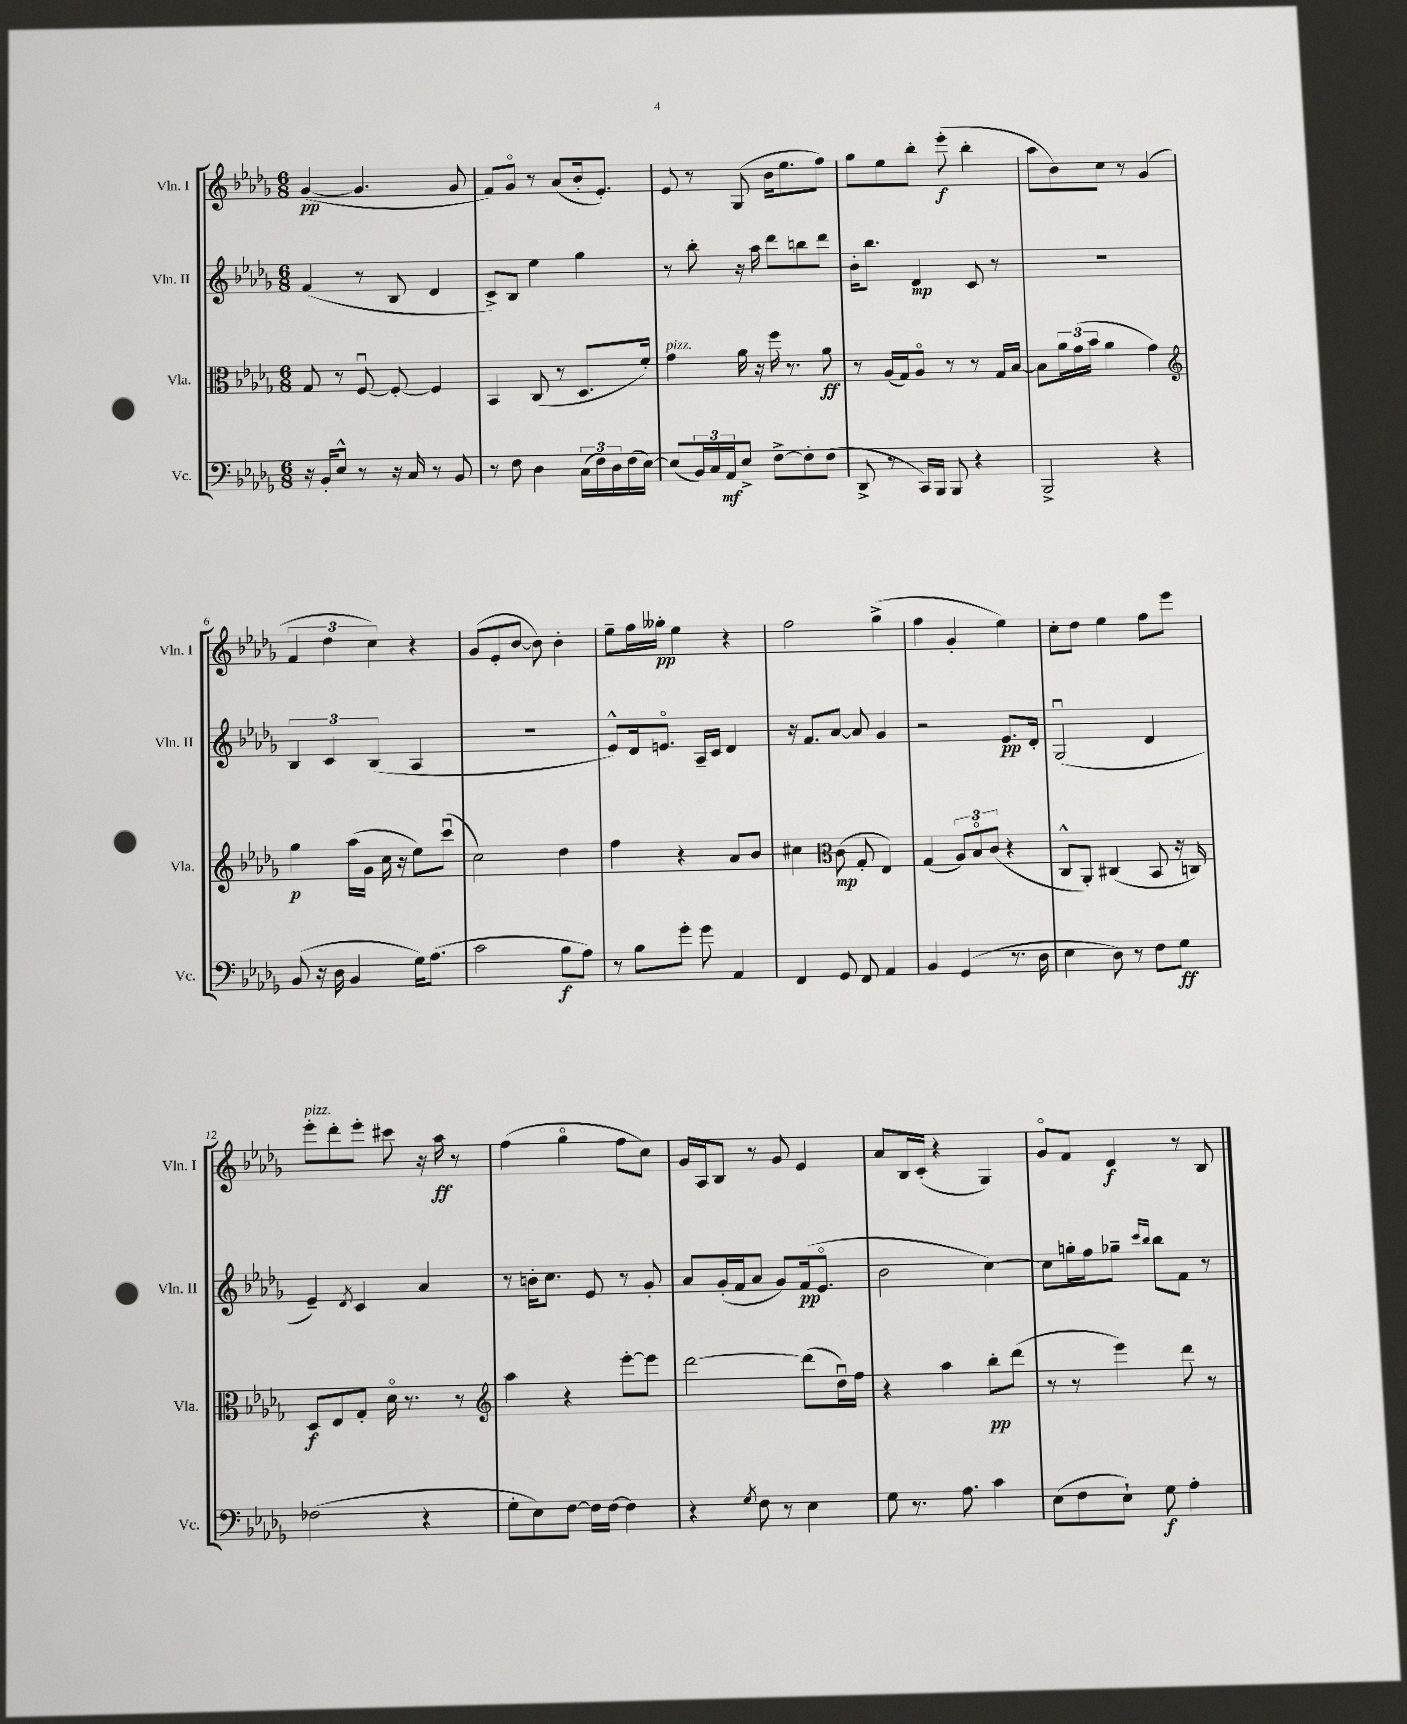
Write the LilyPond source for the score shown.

<<
\new StaffGroup <<
\new Staff = "s0" \with { instrumentName = "Vln. I" shortInstrumentName = "Vln. I" } {
    \clef treble \key des \major \numericTimeSignature \time 6/8
    ges'4~\pp( ges'4. ges'8 |
    f'8) ges'8\flageolet r8 aes'8( bes'16-. ees'8.-.) |
    ees'8 r8 ges8( bes'16 ees''8. f''8) |
    ges''8 ees''8 bes''8-. ees'''8-.\f( bes''4-. |
    aes''8 bes'8) c''8 r8 ges'4( |
    \tuplet 3/2 { f'4 des''4 c''4) } r4 |
    ges'8( ees'8-. bes'8~ bes'8) bes'4-. |
    ees''8-- f''16 geses''16-.\pp ees''4 r4 |
    f''2 ges''4->( |
    f''4 ges'4-. ees''4) |
    c''8-. des''8 ees''4 f''8 ees'''8 |
    ees'''8-.^\markup { \italic "pizz." } des'''8-. ees'''8-. cis'''8 r16 aes''16\ff r8 |
    f''4( ges''4\flageolet f''8 c''8) |
    ges'16 aes16 bes8 r8 ges'8 ees'4 |
    aes'8 bes16 c'16-.( r4 ges4) |
    ges'8\flageolet f'8 des'4\f r8 bes8 \bar "|." |
}
\new Staff = "s1" \with { instrumentName = "Vln. II" shortInstrumentName = "Vln. II" } {
    \clef treble \key des \major \numericTimeSignature \time 6/8
    f'4( r8 bes8 des'4 |
    c'8->) bes8 ees''4 ges''4 |
    r8 bes''8-. r16 aes''16 des'''8 b''8 des'''8 |
    bes'16-. bes''8. des'4\mp c'8 r8 |
    R2. |
    \tuplet 3/2 { bes4 c'4 bes4( } aes4 |
    R2. |
    ees'8-^) des'16 e'8.\flageolet aes16-- c'16 des'4 |
    r16 f'8. aes'8~ aes'8 ges'4 |
    r2 ees'8.\pp des'16-. |
    ges2\downbow( des'4 |
    ees'4--) \acciaccatura { des'8 } c'4 aes'4 |
    r8 b'16-. c''8. ees'8 r8 ges'8-. |
    aes'8 ges'16-.( f'16 aes'8 ges'8) f'16\pp( ees'8.\flageolet |
    bes'2 c''4~) |
    c''8 g''16-. f''16 ges''8-- \grace { c'''16 bes''16 } bes''8 f'8 r8 \bar "|." |
}
\new Staff = "s2" \with { instrumentName = "Vla." shortInstrumentName = "Vla." } {
    \clef alto \key des \major \numericTimeSignature \time 6/8
    ges8 r8 f8~\downbow f8~-. f4 |
    bes,4 c8( r8 des8. f'16-.) |
    ges'4^\markup { \italic "pizz." } aes'16 r16 f''16 r8. aes'8\ff |
    r8 aes16( ges16) aes8\flageolet r8 r8 ges16 bes16~ |
    bes8 \tuplet 3/2 { aes'16 ges'16( bes'16 } aes'4 ges'4) |
    \clef treble ges''4\p aes''16( ges'16 c''16 r16 ees''8) c'''8\downbow( |
    c''2) des''4 |
    f''4 r4 aes'8 bes'8 |
    cis''4 \clef alto c'8\mp( ges8-. ees4) |
    ges4( \tuplet 3/2 { aes8) bes8\flageolet c'8( } r4 |
    c8-^ aes,8-.) cis4( bes,8 r16 c16) |
    des8\f ees8 ges8-. des'16\flageolet r8. r8 |
    \clef treble aes''4 r4 ees'''8~-. ees'''8 |
    des'''2~ des'''8( des''16\downbow) f''16 |
    r4 aes''4 bes''8-.\pp des'''8( |
    r8 r8 ees'''4) des'''8 r8 \bar "|." |
}
\new Staff = "s3" \with { instrumentName = "Vc." shortInstrumentName = "Vc." } {
    \clef bass \key des \major \numericTimeSignature \time 6/8
    r16 bes,16-. ees8-^ r8 r16 c16 r8 bes,8 |
    r8 f8 des4 \tuplet 3/2 { c16( f16) des16 } f16( ees16~) |
    ees8( \tuplet 3/2 { bes,16) c16 aes,16\mf } ees8-> f8~-> f8-. f8( |
    des,8-> r8 c,16) bes,,16 bes,,8 r4 |
    bes,,2-> r4 |
    bes,8( r16 des16 bes,4 ges16) aes8.( |
    c'2 bes8\f aes8) |
    r8 bes8 ges'8-. ges'8 aes,4 |
    f,4 ges,8 f,8 aes,4 |
    bes,4 ges,4( r8. des16 |
    ees4 des8) r8 f8 ges8\ff |
    fes2( r4 |
    ges8-. ees8) f8~ f16 f16~ f4 |
    r4 \acciaccatura { ges8 } f8 r8 ees4 |
    ges8 r8. aes8. c'4 |
    ees8( f8 ees8-!) ges8\f aes4-. \bar "|." |
}
>>
>>
